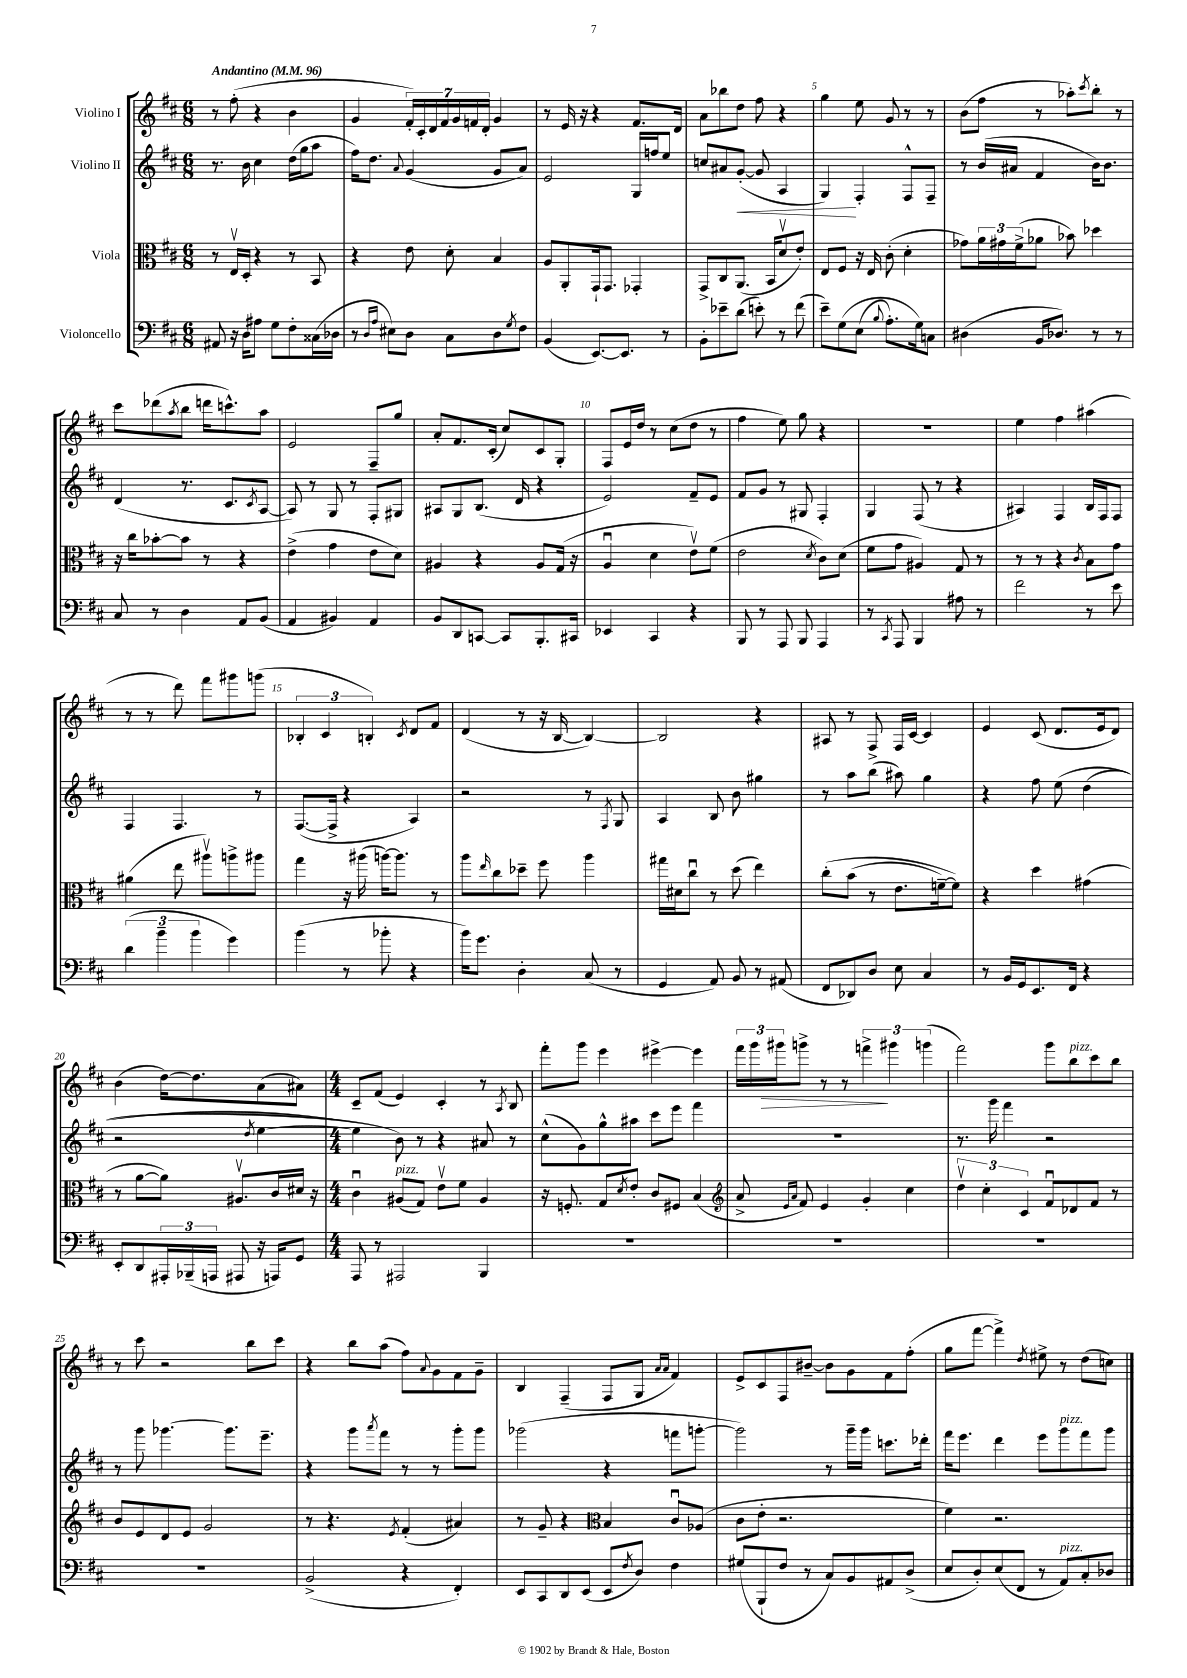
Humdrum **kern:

**kern	**kern	**kern	**kern
*staff4	*staff3	*staff2	*staff1
*clefF4	*clefC3	*clefG2	*clefG2
*k[f#c#]	*k[f#c#]	*k[f#c#]	*k[f#c#]
*M6/8	*M6/8	*M6/8	*M6/8
*MM96	*MM96	*MM96	*MM96
8AA#	8r	8.r	8r
16r	16Ev	.	(8ff#'
16D	16D'	16b	.
8A#	4r	4cc#	4r
8G	.	.	.
8F#'	8r	(16dd	4b
.	.	16gg	.
(16C##	8BB	8aa	.
16D-	.	.	.
=	=	=	=
8r	4r	16ff#)	4g
.	.	8.dd	.
16qqD	.	.	.
16qqA	.	.	.
8E#)	.	.	.
.	.	8qqa	.
8D	8e	(4g	28f#')
.	.	.	28c#'
.	.	.	28d
.	.	.	28f#
8C#	8d'	.	.
.	.	.	28g
.	.	.	28f
.	.	.	28d'
8D	4B	8g	4g
8qG	.	.	.
8F#	.	8a)	.
=	=	=	=
(4BB	8A	2e	8r
.	8AA'	.	16e
.	.	.	16r
[8.EE)	16GG`	.	4r
.	8.GG	.	.
8.EE]	.	.	.
.	4GG-'	16G	8.f#
.	.	16ff	.
8r	.	8ee	.
.	.	.	16d
=	=	=	=
8BB'	8GG^	8cc	8a
8e-~	8C#	8a#	8bb-
(8d	(8.AA	([8g'	8dd
8e')	.	8g]	8ff#
.	16BB	.	.
8r	8dv	4A	4r
(8f#	8e')	.	.
=	=	=	=
8e~)	8E	4G)	4gg
&(8G	8F#	.	.
(8E	16r	4F#'	8ee
.	16E	.	.
8qqB	.	.	.
8.A')	(8c#'	.	8g
.	4d'	8F#^^	8r
16G&)	.	.	.
8C	.	8F#~	8r
=	=	=	=
(4D#	8g-)	8r	(8b
.	24a	(16b	8ff#
.	24g#	.	.
.	.	16a#	.
.	(24f#^	.	.
16BB	8a-	4f#	8r
8.D-)	.	.	.
.	8b-)	.	8aa-')
.	.	.	8qccc#
8r	4dd-	16b)	8bb'
.	.	8.b	.
8r	.	.	8r
=	=	=	=
8C#	16r	(4d	8ccc#
.	16cc#	.	.
8r	[8b-'	.	(8ddd-
.	.	.	8qaa
4D	8b-]	8.r	8bb
.	8r	.	16ddd
.	.	8.c#	8.ccc^^)
8AA	4r	.	.
.	.	8qc#	.
(8BB	.	[8A	8aa
=	=	=	=
4AA	(4e^	8A])	2e
.	.	8r	.
4BB#)	4g	8G	.
.	.	8r	.
4AA	8e	8F#'	8F#~
.	8d)	8G#	8gg
=	=	=	=
8BB	4A#	8A#	8a'
8DD	.	8G	8.f#
[8CC	4r	(8.B	.
.	.	.	(16c#'
8CC]	.	.	8cc#)
.	.	16d	.
8.BBB'	8A#	4r	8c#
.	(16G	.	8G'
16CC#	16r	.	.
=	=	=	=
4EE-	4Au	2e)	8F#
.	.	.	16e
.	.	.	16dd
4CC#	4d	.	8r
.	.	.	(8cc#
4r	8ev)	8f#~	8dd
.	(8f#	8e	8r
=	=	=	=
8BBB	2e	8f#	4ff#
8r	.	8g	.
8AAA	.	8r	8ee)
8BBB	.	8G#	8gg
.	8qd	.	.
4AAA	8c#)	4F#'	4r
.	(8d	.	.
=	=	=	=
8r	8f#	4G	2.r
8qCC#	.	.	.
8AAA	8g	.	.
4BBB	4A#)	(8F#	.
.	.	8r	.
8A#	8G	4r	.
8r	8r	.	.
=	=	=	=
2f#	8r	4A#)	4ee
.	8r	.	.
.	4r	4F#	4ff#
.	8qc#	.	.
8r	8B	16B	(4aa#
.	.	16F#	.
8e	8g	8F#	.
=	=	=	=
(6d	(4a#	4F#	8r
.	.	.	8r
6b~	.	.	.
.	8ee	4.F#	8ddd)
6b	.	.	.
.	8aa#v)	.	8fff#
4g)	8aa^	.	8ggg#
.	8aa#	8r	(8ggg
=	=	=	=
(4b	4gg	([8.F#	6B-'
.	.	.	6c#
.	.	16F#^]	.
8r	16r	4r	.
.	(16aa#	.	.
.	.	.	6B')
8b-'	[16aa)	.	.
.	8.aa]	.	.
.	.	.	8qc#
4r	.	4A)	8d
.	8r	.	8f#
=	=	=	=
16b)	8aa	2r	(4d
8.g	.	.	.
.	16qqee	.	.
.	8cc#	.	.
4D'	8dd-~	.	8r
.	8ff#	.	16r
.	.	.	[16B
(8C#	4aa	8r	4B_)
.	.	8qF#	.
8r	.	8G	.
=	=	=	=
4GG	16gg#	4A	2B]
.	16d#	.	.
.	8cc#u	.	.
8AA)	8r	8B	.
8BB	(8dd	8b	.
8r	4ee)	4gg#	4r
(8AA#	.	.	.
=	=	=	=
8FF#	&(8cc#'	8r	8A#
8DD-)	(8b	8aa	8r
8D	8r	(8bb	8F#^
8E	8.e	8aa#)	16F#
.	.	.	[16c#
4C#	.	4gg	4c#]
.	[16f~)	.	.
.	8f]&)	.	.
=	=	=	=
8r	4r	4r	4e
16BB	.	.	.
16GG	.	.	.
8.EE	4dd	8ff#	(8c#
.	.	&(8ee	8.d
16FF#	.	.	.
4r	(4g#	(4dd	.
.	.	.	16e
.	.	.	8d)
=	=	=	=
8EE'	8r	2r	(4b
8DD	[8a	.	.
24AAA#'	8a])	.	[16dd)
(24BBB-~	.	.	.
.	.	.	8.dd]
24AAA	.	.	.
8AAA#	8.A#v	.	.
.	.	8qdd	.
16r	.	[4ee	(8a
16AAA)	16c#	.	.
8GG	16d#	.	8a#)
.	16r	.	.
=	=	=	=
*M4/4	*M4/4	*M4/4	*M4/4
8AAA	4c#u	4ee])	8c#~
8r	.	.	(8f#
2AAA#	(8A#	8b&)	4e)
.	8G)	8r	.
.	8ev	4r	4c#'
.	8f#	.	.
4BBB	4A#	8a#	8r
.	.	.	8qA
.	.	8r	8B
=	=	=	=
1r	16r	(8cc#^^	8fff#'
.	8.F'	.	.
.	.	8g)	8ggg
.	8G	8gg^^	4eee
.	8qd	.	.
.	8e'	8aa#	.
.	8c#	8ccc#	[4eee#^
.	8F#	8eee	.
.	(4B	4fff#	4eee#]
=	=	=	=
*	*clefG2	*	*
1r	8a^	1r	24fff#
.	.	.	24ggg
.	.	.	24ggg#
.	16qqe	.	.
.	16qqa	.	.
.	8f#)	.	8ggg^
.	4e	.	8r
.	.	.	8r
.	4g'	.	6fff^
.	.	.	6ggg#
.	4cc#	.	.
.	.	.	(6ggg
=	=	=	=
1r	6ddv	8.r	2fff#)
.	6cc#'	.	.
.	.	16ggg	.
.	.	4fff#	.
.	6c#	.	.
.	8f#u	2r	8ggg
.	8d-	.	8bb
.	8f#	.	8ccc#
.	8r	.	8bb
=	=	=	=
1r	8b	8r	8r
.	8e	8ggg	8ccc#
.	8d	[4.ggg-	2r
.	8e	.	.
.	2g	.	.
.	.	8.ggg-]	.
.	.	.	8bb
.	.	8.eee~	.
.	.	.	8ccc#
=	=	=	=
(2BB^	8r	4r	4r
.	4.r	.	.
.	.	8ggg	8bb
.	.	8qaaa	.
.	.	8fff#	(8aa
.	8qe	.	.
4r	(4f#'	8r	8ff#)
.	.	.	8qqa
.	.	8r	8g
4FF#')	4a#)	8ggg'	8f#
.	.	8ggg	8g~
=	=	=	=
8EE	8r	(2ggg-	4B
8CC#	8g~	.	.
8DD	4r	.	(4F#~
(8EE	.	.	.
*	*clefC3	*	*
8EE	4B	4r	8F#
8qF#	.	.	.
8D)	.	.	8G
.	.	.	16qqa
.	.	.	16qqa
4F#	8c#u	8fff	4f#)
.	(8A-	[8ggg'	.
=	=	=	=
(8G#	8c#	2ggg])	8e^
8BBB`	8e'	.	8c#
8F#	2.r	.	8F#
8r	.	.	[8b#~
8C#)	.	8r	8b#]
8BB	.	16ggg~	8g
.	.	16ggg	.
8AA#	.	8.ccc	8f#
(8D^	.	.	(8ff#'
.	.	16ddd-'	.
=	=	=	=
8E	4f#)	16fff#	8gg
.	.	8.eee	.
8D')	.	.	[8fff#
(8E	2.r	4ddd	4fff#^])
8FF#	.	.	.
.	.	.	8qdd
8r	.	8eee	8ee#^
8AA)	.	8ggg	8r
8C#'	.	8fff#	(8dd
8D-	.	8ggg	8cc)
==	==	==	==
*-	*-	*-	*-
